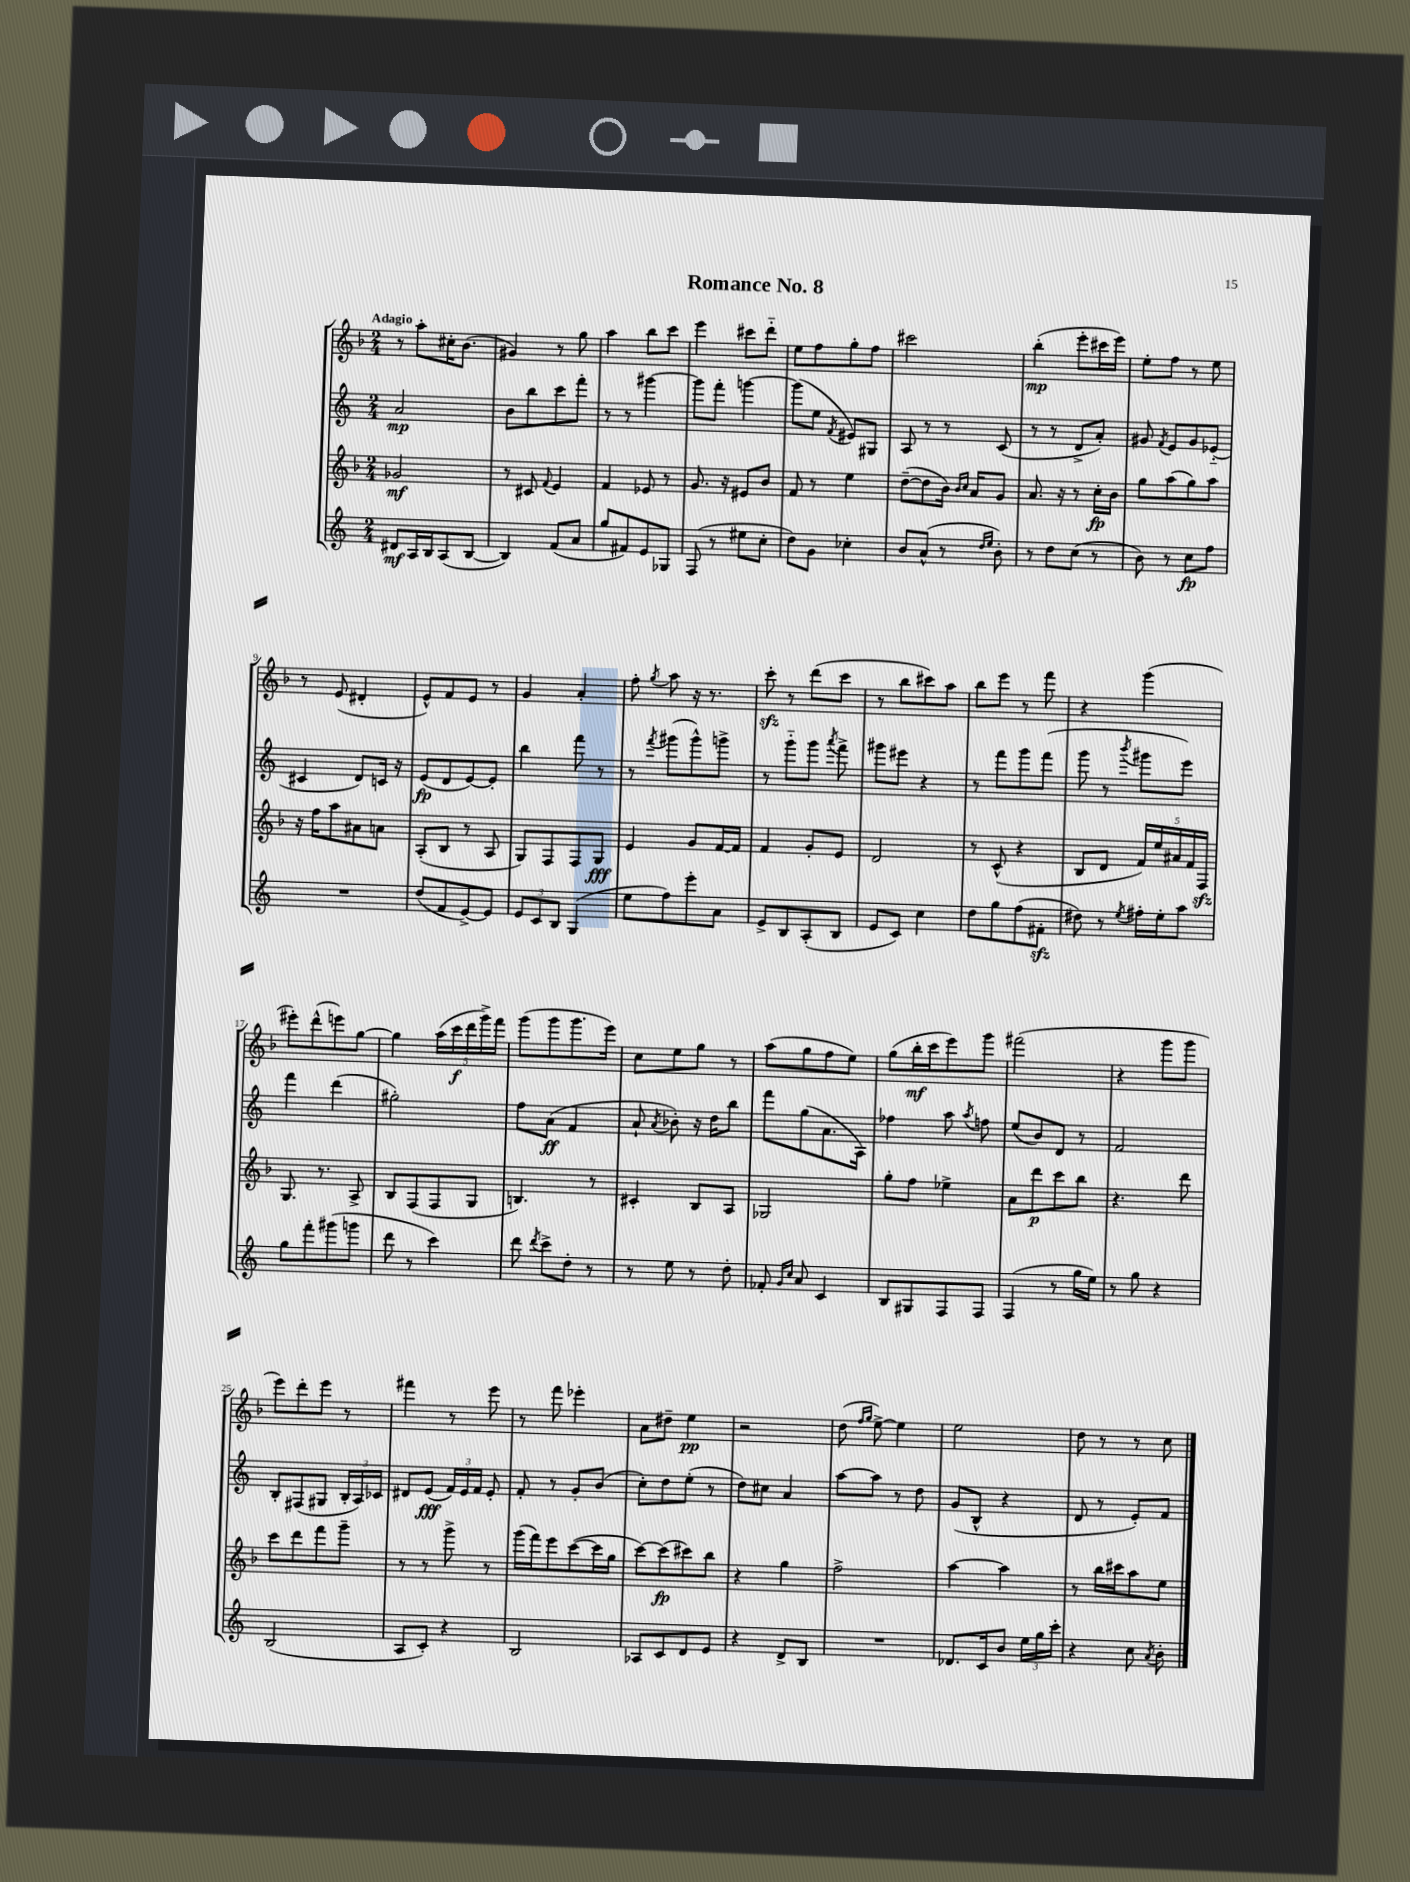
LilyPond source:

\header { title = "Romance No. 8" }
<<
\new StaffGroup <<
\new Staff = "s0" {
    \clef treble \key f \major \numericTimeSignature \time 2/4 \tempo "Adagio"
    \autoBeamOff r8 a''8[-. cis''16-. bes'8.]( |
    gis'4) r8 g''8 |
    a''4 bes''8[ c'''8] |
    e'''4 cis'''8[ d'''8]-_ |
    e''8[ f''8 g''8-. f''8] |
    cis'''2 |
    bes''4-.\mp( e'''8[-. cis'''16 e'''16]) |
    e''8[-. f''8] r8 e''8 |
    r8 e'8( dis'4-. |
    e'8[-^) f'8 e'8] r8 |
    g'4 a'4-. |
    f''8-. \acciaccatura { g''8 } a''8 r16 r8. |
    c'''8-.\sfz r8 d'''8[( c'''8] |
    r8 bes''8[ cis'''8) a''8] |
    bes''8[ e'''8] r8 f'''8 |
    r4 g'''4( |
    eis'''8[-.) d'''8-^( e'''8) g''8]~ |
    g''4 \tuplet 5/4 { a''16[( c'''16\f d'''16 g'''16->) f'''16] } |
    g'''8[( g'''8 g'''8. e'''16]) |
    c''8[ e''8 g''8] r8 |
    a''8[( g''8 f''8 e''8]) |
    g''8[( bes''16-.\mf c'''16 e'''8) g'''8] |
    fis'''2( |
    r4 g'''8[ g'''8] |
    e'''8[) d'''8-. e'''8] r8 |
    fis'''4 r8 e'''8 |
    r8 f'''8 ees'''4-. |
    a'8[ dis''8]-- e''4\pp |
    r2 |
    d''8( \grace { f''16[ g''16] } e''8~->) e''4 |
    e''2 |
    d''8 r8 r8 c''8 \bar "|." |
}
\new Staff = "s1" {
    \clef treble \key c \major \numericTimeSignature \time 2/4
    \autoBeamOff a'2\mp |
    b'8[ b''8 c'''8 f'''8]-. |
    r8 r8 gis'''4~ |
    gis'''8[ f'''8]-. g'''4~ |
    g'''8[( e''8] \acciaccatura { f'8 } eis'8[) gis8] |
    a8 r8 r8 c'8( |
    r8 r8 d'8[-> a'8]-.) |
    gis'8 \acciaccatura { f'8 } e'8[ gis'8 ees'8]-_( |
    cis'4 d'8[) c'16] r16 |
    e'8[\fp( d'8 e'8~) e'8]-. |
    b''4 f'''8 r8 |
    r8 \acciaccatura { f'''8 } gis'''8[( gis'''8-^) g'''8]-> |
    r8 g'''8[-_ g'''8] \acciaccatura { a'''8 } f'''8-> |
    gis'''8[ eis'''8] r4 |
    r8 f'''8[ g'''8 f'''8]( |
    g'''8 r8 \acciaccatura { b'''8 } gis'''8[ e'''8]) |
    f'''4 d'''4( |
    gis''2-.) |
    f''8[ a'8]\ff( f'4 |
    a'8-! \acciaccatura { a'8 } bes'8-.) r16 d''16[ b''8] |
    f'''8[ g''8( a'8. a16]) |
    fes''4 a''8 \acciaccatura { a''8 } f''8 |
    e''8[( b'8) d'8] r8 |
    f'2 |
    b8[-. fis8( gis8] \tuplet 3/2 { b16[-. a16) ces'16] } |
    dis'8[ e'8]\fff( \tuplet 3/2 { f'16[) e'16 f'16] } e'8-. |
    f'8-. r8 g'8[-. b'8]( |
    c''8[-.) d''8 e''8]-.( r8 |
    d''8[) cis''8] a'4 |
    a''8[~ a''8] r8 d''8 |
    g'8[( b8]-^ r4 |
    d'8 r8 e'8[-.) f'8] \bar "|." |
}
\new Staff = "s2" {
    \clef treble \key f \major \numericTimeSignature \time 2/4
    \autoBeamOff ges'2\mf |
    r8 cis'8 \appoggiatura { f'8 } e'4 |
    f'4 ees'8 r8 |
    g'8. r16 eis'8[ bes'8] |
    f'8 r8 e''4 |
    d''8[~--( d''8 bes'16]) \grace { bes'16[ c''16] } a'16[ g'8] |
    a'8. r16 r8 c''16[-.\fp bes'16] |
    g''8[ a''8( g''8) a''8] |
    r16 f''16[ a''8 ais'8 a'8] |
    a8[-.( bes8] r8 a8 |
    g8[) f8 f8 g8]\fff |
    e'4 g'8[ f'16~ f'16] |
    f'4 g'8[-. e'8] |
    d'2 |
    r8 c'8-^( r4 |
    bes8[ d'8] \tuplet 5/4 { f'16[) e''16 ais'16 f'16 f16]\sfz } |
    g8. r8. a8-> |
    bes8[ f8( f8 g8] |
    b4.) r8 |
    cis'4-. bes8[ a8] |
    ges2 |
    g''8[-. f''8] ees''4-> |
    a'8[ d'''8\p c'''8 bes''8] |
    r4. d'''8 |
    c'''8[ d'''8 f'''8 g'''8]-- |
    r8 r8 g'''8-> r8 |
    g'''16[( f'''16) e'''8 c'''8~( c'''16 g''16] |
    c'''8[~) c'''8\fp( cis'''8) bes''8] |
    r4 g''4 |
    f''2-> |
    a''4~ a''4 |
    r8 bes''16[ cis'''16 a''8 e''8] \bar "|." |
}
\new Staff = "s3" {
    \clef treble \key c \major \numericTimeSignature \time 2/4
    \autoBeamOff dis'8[\mf a16 b16 a8( b8]~ |
    b4) f'8[( a'8] |
    g''8[ fis'8) e'8 ges8] |
    f8( r8 eis''8[ c''8]-. |
    d''8[) g'8] ces''4-. |
    b'8[ a'8]-^( r8 \grace { d''16[ e''16] } b'8-.) |
    r8 d''8[ c''8]( r8 |
    b'8) r8 c''8[\fp f''8] |
    R2 |
    d''8[( f'8 e'8~->) e'8] |
    \tuplet 3/2 { e'8[ c'8 b8] } g4( |
    e''8[ f''8) e'''8-. a'8] |
    e'8[-> b8 a8-.( b8] |
    e'8[ c'8]) c''4 |
    d''8[ g''8 f''8( fis'8]-.\sfz |
    dis''8) r8 \acciaccatura { e''8 } fis''16[-. e''16-. a''8] |
    g''8[ f'''8-. gis'''8( g'''8] |
    d'''8 r8 c'''4) |
    d'''8 \acciaccatura { d'''8 } c'''8[-> d''8]-. r8 |
    r8 e''8 r8 d''8-. |
    fes'8-. \grace { g'16[ c''16] } a'8 c'4 |
    b8[ gis8 f8 f8] |
    f4( r8 g''16[ e''16]) |
    r8 g''8 r4 |
    b2( |
    a8[ c'8]-.) r4 |
    b2 |
    aes8[ c'8 d'8 e'8] |
    r4 d'8[-> b8] |
    R2 |
    des'8.[ c'16 b'8] \tuplet 3/2 { e''16[ g''16 c'''16]-. } |
    r4 c''8 \acciaccatura { a'8 } b'8-. \bar "|." |
}
>>
>>
